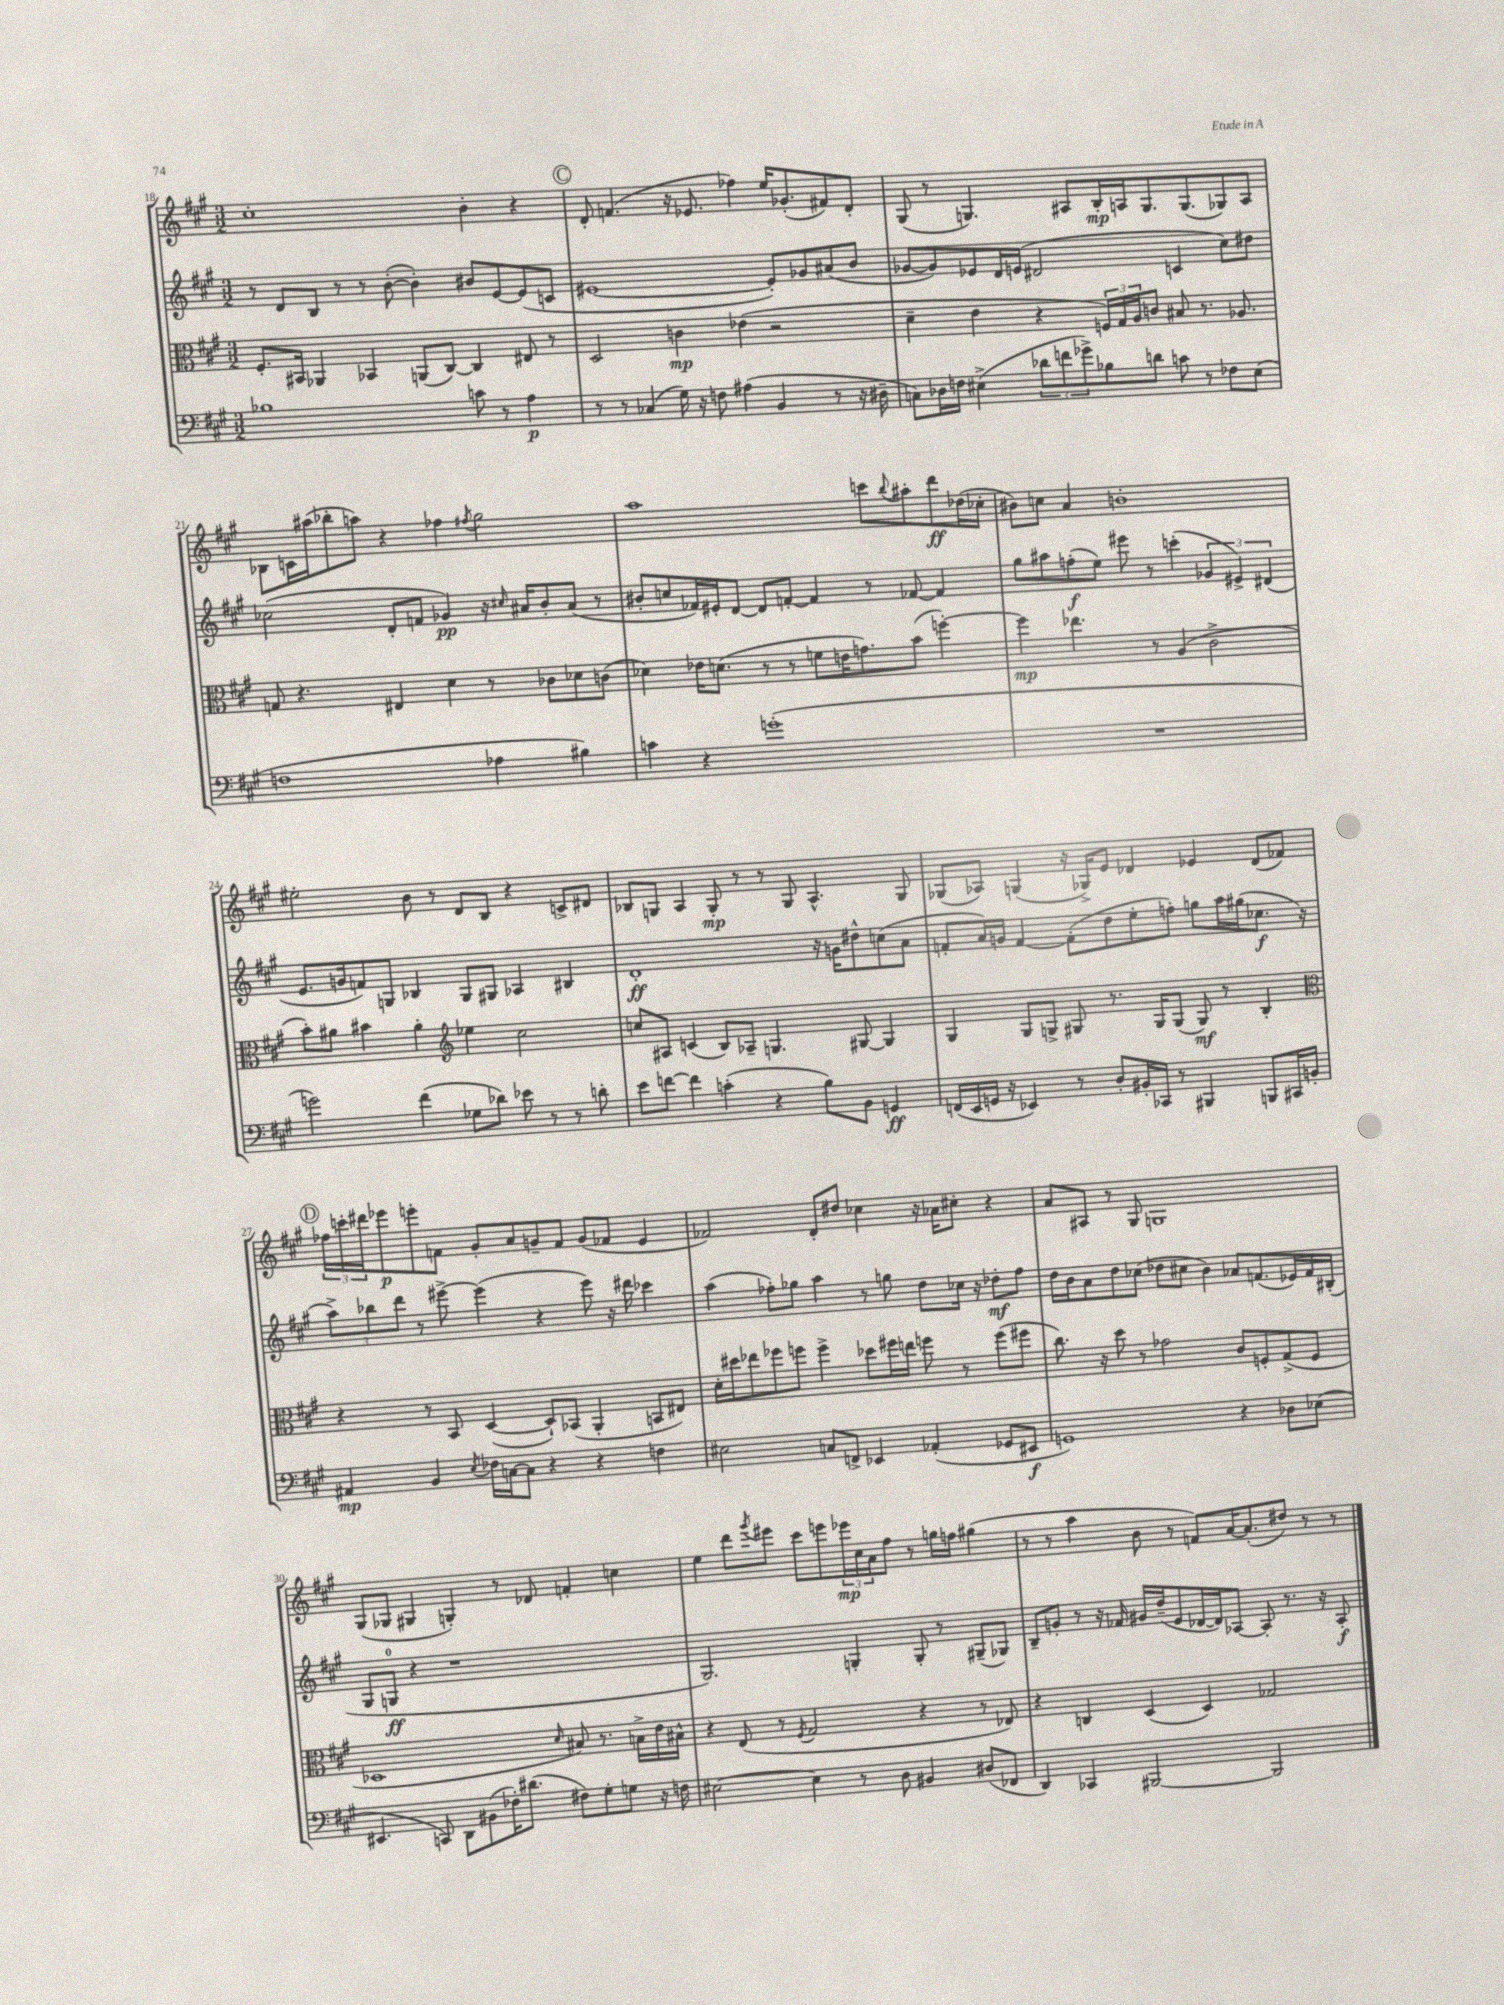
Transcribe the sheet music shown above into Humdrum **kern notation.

**kern	**kern	**kern	**kern
*staff4	*staff3	*staff2	*staff1
*clefF4	*clefC3	*clefG2	*clefG2
*k[f#c#g#]	*k[f#c#g#]	*k[f#c#g#]	*k[f#c#g#]
*M3/2	*M3/2	*M3/2	*M3/2
1B-	8.F#'	8r	1cc#'
.	.	8d	.
.	16BB#	.	.
.	4AA-	8B	.
.	.	8r	.
.	4BB-	8r	.
.	.	([8b'	.
.	(8AA	4b'])	.
.	[8C#)	.	.
8c	4C#]	8b#	4b'
8r	.	[8e	.
4A	8E#	(8e]	4r
.	8r	8c	.
=	=	=	=
8r	2D	[1e#	8d'
8r	.	.	(4.f
(4C-	.	.	.
16G#)	4c	.	16r
16r	.	.	8.e-
8F	.	.	.
(4A#	(4e-	.	4ff-)
4BB	2r	8e#'])	16ee
.	.	.	(8.g-'
.	.	8g-	.
8r	.	(8a#	8f#)
16r	.	8b	8d'
16D#~	.	.	.
=	=	=	=
8C)	4d~	[8g-	(8G#
16D-	.	8g-])	8r
16F	.	.	.
(4E#^	4e	8e-	4.G)
.	.	16d	.
.	.	(16e	.
12d-	4r	2d#	.
12f	.	.	.
.	.	.	8A#
12g-^)	.	.	.
8B-	24F)	.	16B'
.	24G#	.	.
.	.	.	16A
.	24A	.	.
8d	8c	.	8.G
8c	8B#	4c	.
.	.	.	(8.G
8r	8.r	.	.
8F-	.	8cc#)	8G-)
.	8.A-	.	.
(8E#	.	8dd#	8A
=	=	=	=
1F	8G	(2cc-	8B-
.	4.r	.	16c
.	.	.	(16aa#
.	.	.	8bb-'
.	.	.	8aa)
.	4E#	8d'	4r
.	.	8f	.
.	4d	4g-)	4ff-
.	.	.	8qff#
4A-	8r	16r	2gg#
.	.	16qqcc#	.
.	.	16a#	.
.	8c-	8b'	.
4B#)	8d-	(8a#	.
.	(8c	8r	.
=	=	=	=
4c	4d-)	8b#'	1aa
.	.	8cc	.
4r	16e-	16f-)	.
.	(8.d	16e#'	.
.	.	[8d	.
(1g'	8r	8d]	.
.	8r	[8f'	.
.	8f	4f]	.
.	16e	.	.
.	8.g)	.	.
.	.	8r	8ccc
.	.	.	8qqbb
.	(8b	[8f-	8aa#'
.	[4ff')	4f-]	8ddd
.	.	.	(16dd-
.	.	.	16cc-'
=	=	=	=
1.r	4ff]	8gg#	8b#)
.	.	8aa#	8cc
.	4.ee-	(8ff'	4a
.	.	8ee)	.
.	.	8eee#	1b'
.	8r	8r	.
.	(4A	(4ccc'	.
.	2c#^	6g-	.
.	.	6e#^)	.
.	.	(6d#	.
=	=	=	=
2g)	8b')	8.e	2ee#'
.	8a#	.	.
.	.	16g	.
.	4b#	8f)	.
.	.	8G	.
(4f#	4a#'	4B-	8b
.	.	.	8r
*	*clefG2	*	*
8G-	4ee-	8G	8d
8d-)	.	8G#	8B
8e-	2cc#	4A-	4r
8r	.	.	.
8r	.	4B#	8c^
8d'	.	.	8d#
=	=	=	=
8e	8cc	1d'	8B-
[8f	8A#	.	8G
4f]	(4c	.	4A
(4c'	8B)	.	8G'
.	8A-~	.	8r
4r	4.G	.	8r
.	.	.	8G
8B)	.	16r	4.A^^
.	.	16g	.
8BB	[8G#	8dd#^^	.
4GG	4G#]	(8cc	.
.	.	8a	8G
=	=	=	=
(16FF	4G#	8f'	(8G-
16EE	.	.	.
16GG	.	16a)	8A-)
16r	.	16g	.
4EE-)	8G#	[4f	(4G
.	8G^	.	.
8r	8G#	(8f']	16r
.	.	.	16G-^)
8D'	8.r	8dd	8e
16BB#'	.	8ee'	4d-
16CC-	16G#	.	.
8r	(8G#	8ff')	.
4BBB#	8G#)	8gg	4e-
.	8r	16aa	.
.	.	(16gg#	.
8BBB	4B'	8.cc-	(8d-
16CC#	.	.	8f-)
16BB'	.	16r	.
=	=	=	=
*	*clefC3	*	*
4AA#	4r	12aa^)	24ff-
.	.	.	24ccc'
.	.	12bb-	24ddd#
.	.	.	8eee-
.	.	12ddd	.
4BB	8r	8r	8eee'
.	8BB	[8eee#^	8f
8qE	.	.	.
16F-	([4D	(4eee#]	8g#'
[16C	.	.	.
8C]	.	.	8a
4r	8D`])	4r	8g~
.	(8BB-	.	8f
4r	4AA'	8eee#)	(8g
.	.	16r	8f-
.	.	16ddd#	.
4F	8BB	4ccc-	4e
.	8E#)	.	.
=	=	=	=
2E#	16d'	(4aa	2f-)
.	16dd#	.	.
.	8ee-	.	.
.	8ff-	8ff-')	.
.	8ff	8gg-	.
8C	4ff^	4aa	8d'
8FF^	.	.	8dd#
4EE-	8dd-	8r	4cc-
.	16ff#	8gg	.
.	16ee	.	.
(4AA-'	8ff	8dd	16r
.	.	.	16a-
.	8r	16cc-	8cc#'
.	.	16r	.
8GG-	(8ff	8dd-'	4r
8EE#	8ff#	8ff-	.
=	=	=	=
1GG)	8.cc#)	16dd	8a
.	.	16b	.
.	.	8a	8A#
.	16r	.	.
.	8dd	8dd	8r
.	8r	(8cc-	8G#
.	2g-	8dd-	1G
.	.	8cc#	.
.	.	4b)	.
4r	8c#	8a-	.
.	8F'	(8.f	.
8D-	(8G#^	.	.
.	.	16e-)	.
(8E-	8F	16f	.
.	.	(16B#'	.
=	=	=	=
4.EE#	1D-	8G#	(8G#
.	.	8G	8G-
.	.	4r	4G#
8CC)	.	.	.
8DD	.	1r	4G')
(8BB#	.	.	.
16F-')	.	.	8r
(8.d#	.	.	.
.	.	.	8d-
.	16qqd	.	.
8F#)	8B#)	.	4f'
8G#'	8.r	.	.
8G	.	.	4cc
.	16B^	.	.
16r	16e	.	.
16F	16B#^^	.	.
=	=	=	=
[2E#	4r	2.G#)	4ee
.	(8E	.	8ddd
.	.	.	8qggg#
.	8r	.	8eee#
.	8qF#	.	.
4E#]	2G#	.	8ccc#
.	.	.	8eee
8r	.	4G'	24eee-
.	.	.	24cc#
.	.	.	24a
8D	.	.	8ff#
4BB#	4r	8G'	8r
.	.	8r	16gg
.	.	.	16ff
(8D#	8r	(8G#~	(4gg#
8FF-	8E-)	8G-)	.
=	=	=	=
4DD)	4r	8B~	8r
.	.	8g'	8r
4CC-	4C	8r	4aa
.	.	16r	.
.	.	16f-	.
[2BBB#	(4D	16g#	8b
.	.	(16dd~	.
.	.	8e	8r
.	4D)	[16d-	8f)
.	.	16d-])	.
.	.	[8A-	[16a
.	.	.	(8.a']
2BBB#]	2G-	8A-']	.
.	.	8.r	8dd#)
.	.	.	8r
.	.	16r	.
.	.	8A-'	8r
==	==	==	==
*-	*-	*-	*-
